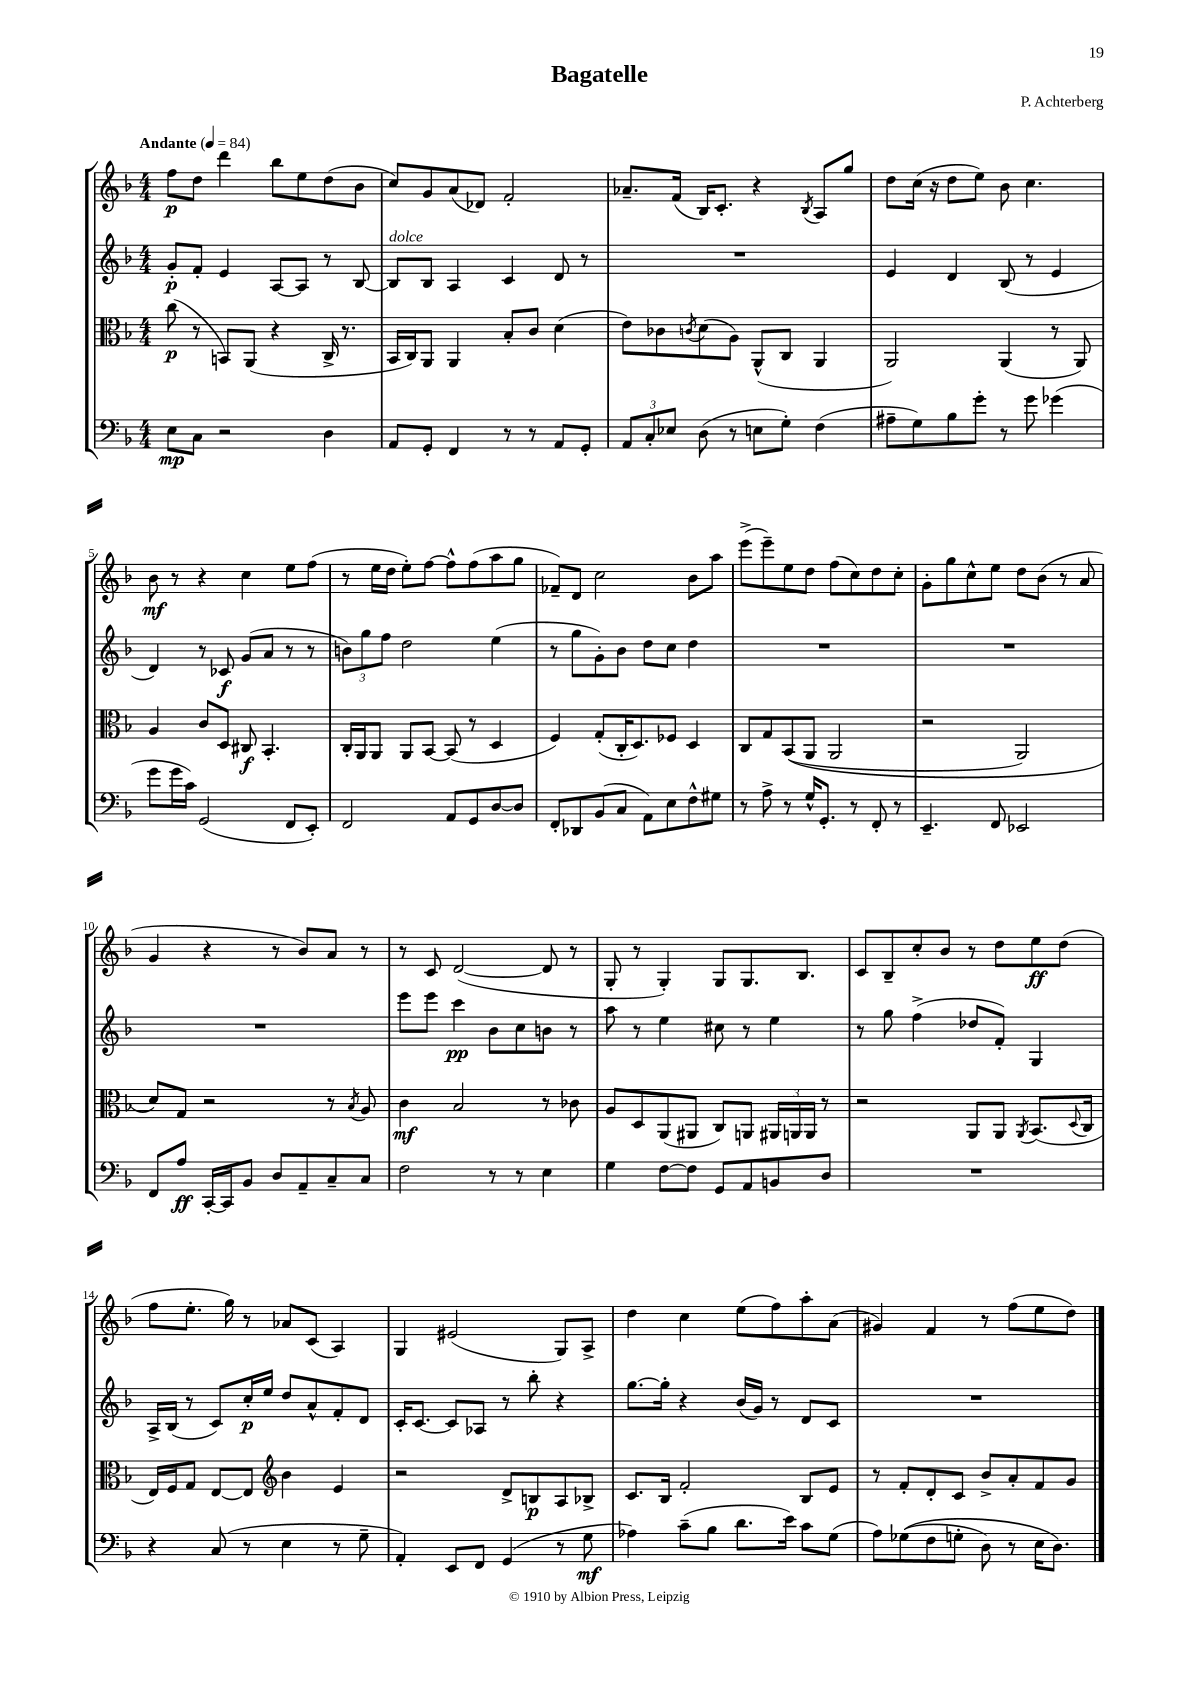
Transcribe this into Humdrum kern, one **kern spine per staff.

**kern	**kern	**kern	**kern
*staff4	*staff3	*staff2	*staff1
*clefF4	*clefC3	*clefG2	*clefG2
*k[b-]	*k[b-]	*k[b-]	*k[b-]
*M4/4	*M4/4	*M4/4	*M4/4
*MM84	*MM84	*MM84	*MM84
8E	(8cc	8g'	8ff
8C	8r	8f'	8dd
2r	8BB)	4e	4ddd
.	(8AA	.	.
.	4r	[8A	8bb-
.	.	8A]	8ee
4D	16C^	8r	(8dd
.	8.r	.	.
.	.	[8B-	8b-
=	=	=	=
8AA	16BB-	8B-]	8cc)
.	16C)	.	.
8GG'	8AA	8B-	8g
4FF	4AA	4A	(8a
.	.	.	8d-)
8r	8B-'	4c	2f'
8r	8c	.	.
8AA	(4d	8d	.
8GG'	.	8r	.
=	=	=	=
12AA	8e)	1r	8.a-~
12C'	.	.	.
.	8c-	.	.
12E-	.	.	.
.	.	.	(16f
.	8qc	.	.
(8D	(8d	.	16B-)
.	.	.	8.c'
8r	8A)	.	.
8E	(8AA^^	.	4r
8G')	8C	.	.
.	.	.	8qB-
(4F	4AA	.	8A
.	.	.	8gg
=	=	=	=
8A#~	2AA)	4e	8dd
8G)	.	.	(16cc
.	.	.	16r
8B-	.	4d	8dd
8g'	.	.	8ee)
8r	(4AA	(8B-	8b-
8g	.	8r	4.cc
(4g-	8r	4e	.
.	8AA)	.	.
=	=	=	=
8g	4A	4d)	8b-
16g	.	.	8r
16c)	.	.	.
(2GG	8c	8r	4r
.	8D	8c-	.
.	8C#	(8g	4cc
.	4.BB-'	8a	.
8FF	.	8r	8ee
8EE')	.	8r	(8ff
=	=	=	=
2FF	16C'	12b)	8r
.	16AA	.	.
.	.	12gg	.
.	8AA	.	16ee
.	.	12ff	.
.	.	.	16dd
.	8AA	2dd	8ee')
.	[8BB-	.	[8ff
8AA	(8BB-]	.	8ff^^]
8GG	8r	.	(8ff
[8D	4D	(4ee	8aa
8D]	.	.	8gg
=	=	=	=
8FF'	4F)	8r	8f-~)
8DD-	.	8gg	8d
(8BB-	(8G'	8g')	2cc
8C	16C'	8b-	.
.	8.D)	.	.
8AA)	.	8dd	.
8E	8F-	8cc	.
8F^^	4D	4dd	8b-
8G#	.	.	8aa
=	=	=	=
8r	8C	1r	(8eee^
8A^	8G	.	8eee~)
8r	&((8BB-	.	8ee
16G^^	8AA	.	8dd
8.GG'	.	.	.
.	2AA	.	(8ff
8r	.	.	8cc)
8FF'	.	.	8dd
8r	.	.	8cc'
=	=	=	=
4.EE~	2r	1r	8g'
.	.	.	8gg
.	.	.	8cc^^
8FF	.	.	8ee
2EE-	2AA)	.	8dd
.	.	.	(8b-
.	.	.	8r
.	.	.	8a
=	=	=	=
8FF	8d&)	1r	4g
8A	8G	.	.
[16CC'	2r	.	4r
16CC]	.	.	.
8BB-	.	.	.
8D	.	.	8r
8AA~	.	.	8b-)
8C~	8r	.	8a
.	8qB-	.	.
8C	8A	.	8r
=	=	=	=
2F	4c	8eee	8r
.	.	8eee	8c
.	2B-	4ccc	([2d
8r	.	8b-	.
8r	.	8cc	.
4E	8r	8b	8d]
.	8c-	8r	8r
=	=	=	=
4G	8A	8aa	8G'
.	8D	8r	8r
[8F	(8AA	4ee	4G')
8F]	8AA#	.	.
8GG	8C)	8cc#	8G
8AA	8AA	8r	8.G
8BB	24AA#	4ee	.
.	24AA	.	.
.	.	.	8.B-
.	24AA	.	.
8D	8r	.	.
=	=	=	=
1r	2r	8r	8c
.	.	8gg	8B-~
.	.	(4ff^	8cc'
.	.	.	8b-
.	8AA	8dd-	8r
.	8AA	8f')	8dd
.	8qAA	.	.
.	(8.BB-	4G	8ee
.	.	.	(8dd
.	8qqD	.	.
.	16C	.	.
=	=	=	=
4r	16E)	16A^	8ff
.	16F	(16B-	.
.	8G	8r	8.ee'
(8C	[8E	8c)	.
.	.	.	16gg)
8r	8E]	16cc'	8r
.	.	16ee	.
*	*clefG2	*	*
4E	4b-	8dd	8a-
.	.	8a^^	(8c
8r	4e	8f'	4A)
8G~	.	8d	.
=	=	=	=
4AA')	2r	16c'	4G
.	.	[8.c	.
8EE	.	8c]	(2e#
8FF	.	8A-	.
(4GG	8d^	8r	.
.	8B	8bb-'	.
8r	8A	4r	8G)
8G	8B-^	.	8A^
=	=	=	=
4A-)	8.c	[8.gg	4dd
.	16B-	16gg']	.
(8c~	2f'	4r	4cc
8B-	.	.	.
8.d	.	(16b-	(8ee
.	.	16g)	.
.	.	8r	8ff)
16e)	.	.	.
8c	8B-	8d	8aa'
(8G	8e	8c	(8a
=	=	=	=
8A)	8r	1r	4g#)
&((8G-	8f'	.	.
8F	8d'	.	4f
8G'	8c	.	.
8D)	8b-^	.	8r
8r	8a'	.	(8ff
16E	8f	.	8ee
8.D&)	.	.	.
.	8g	.	8dd)
==	==	==	==
*-	*-	*-	*-
